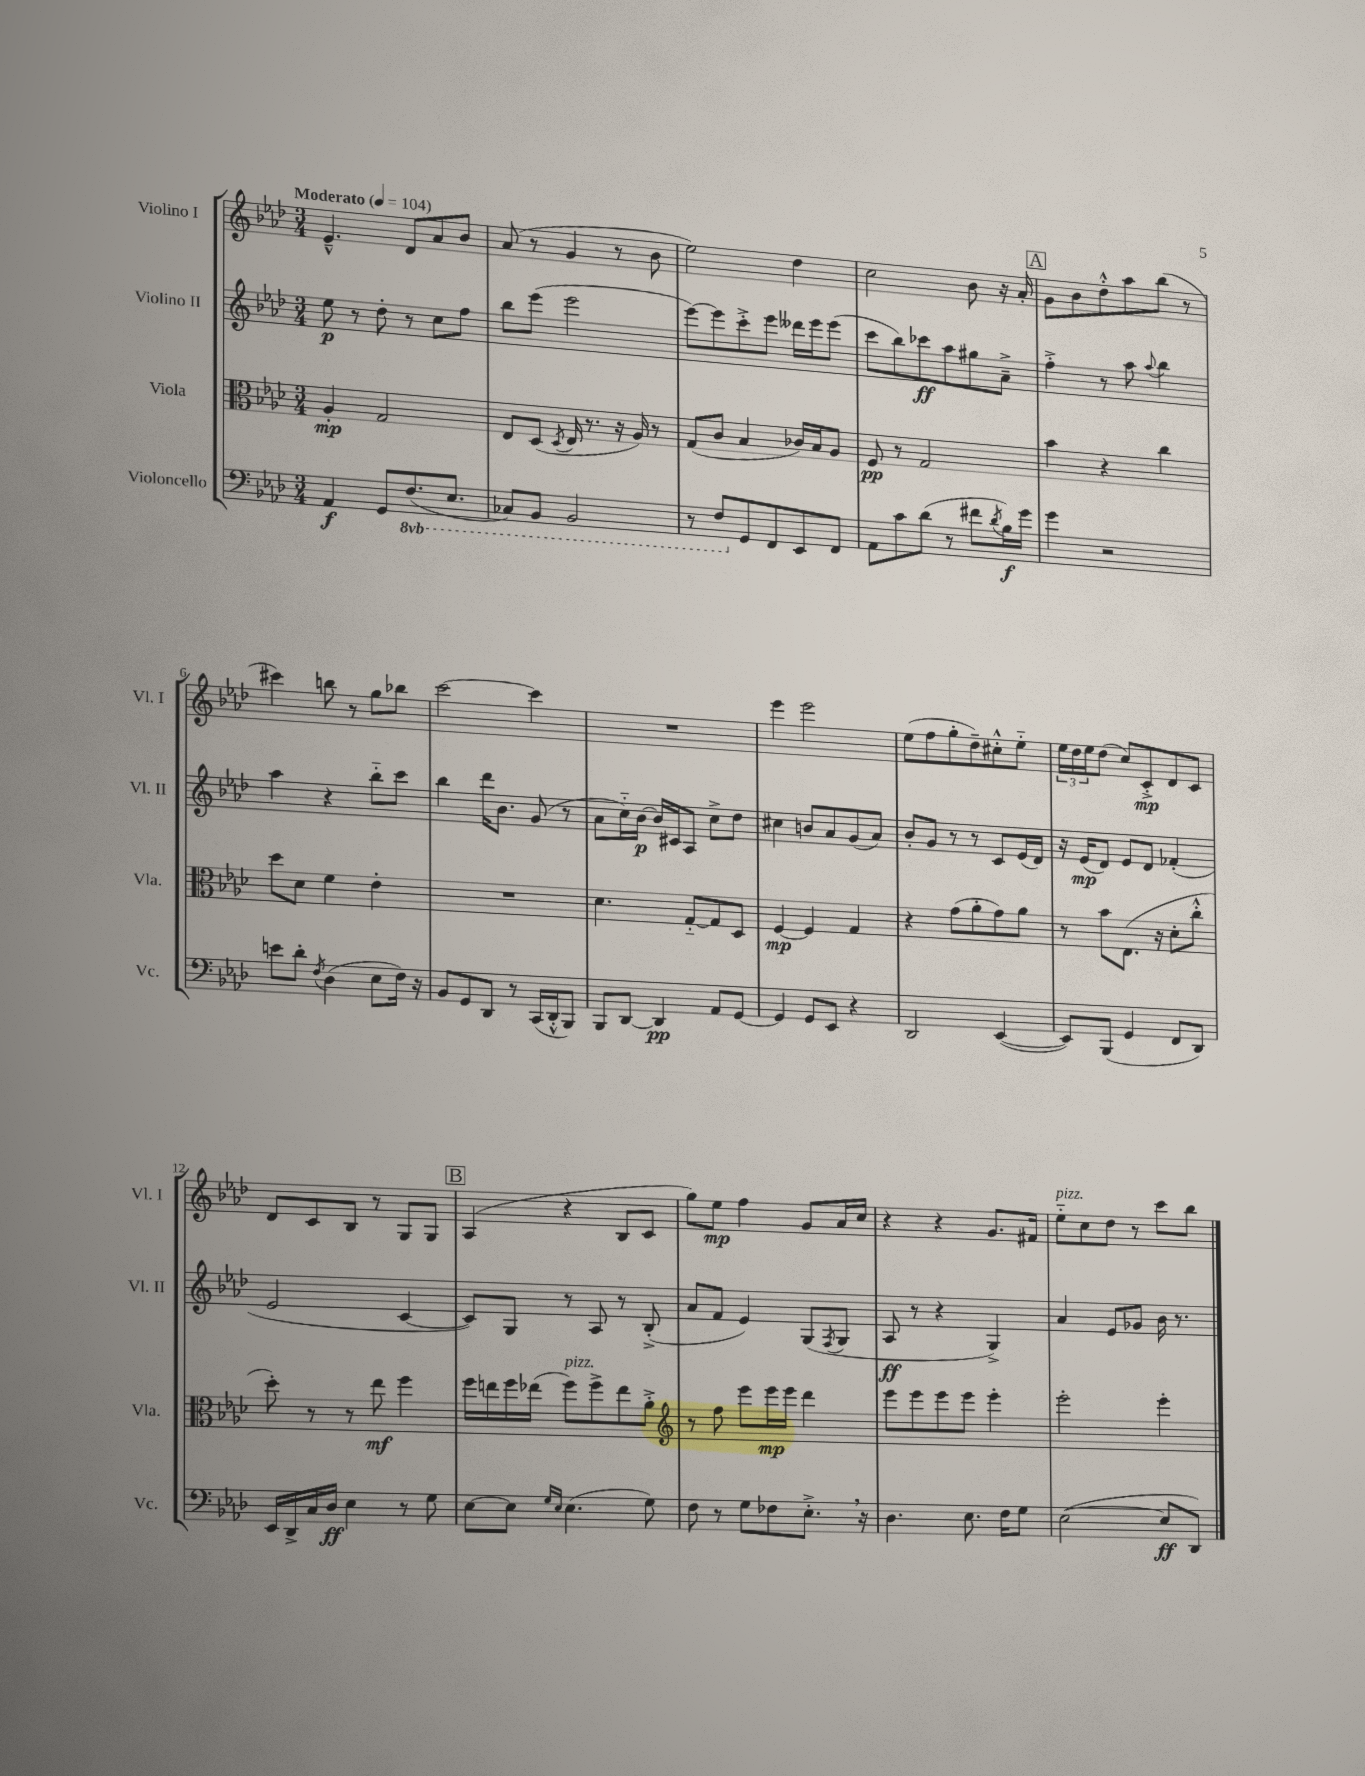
<<
\new StaffGroup <<
\new Staff = "s0" \with { instrumentName = "Violino I" shortInstrumentName = "Vl. I" } {
    \clef treble \key aes \major \numericTimeSignature \time 3/4 \tempo "Moderato" 4 = 104
    ees'4.---^ des'8 aes'8 bes'8 |
    aes'8( r8 g'4 r8 bes'8 |
    ees''2) des''4 |
    c''2 bes'8 r16 aes'16-. |
    \mark \markup { \box "A" } g'8 bes'8 des''8-.-^ aes''8 bes''8( r8 |
    cis'''4) b''8 r8 g''8 bes''8 |
    c'''2~ c'''4 |
    R2. |
    ees'''4 ees'''2 |
    ees''8( f''8 g''8-. des''8--) cis''8-.-^ ees''8-_ |
    \tuplet 3/2 { ees''16 des''16 ees''16 } des''8( c''8) c'8-.->\mp des'8 c'8 |
    des'8 c'8 bes8 r8 g8 g8 |
    \mark \markup { \box "B" } aes4( r4 bes8 c'8 |
    g''8) ees''8\mp f''4 g'8 aes'16 c''16 |
    r4 r4 g'8. fis'16 |
    ees''8-_^\markup { \italic "pizz." } c''8 des''8 r8 c'''8 bes''8 \bar "|." |
}
\new Staff = "s1" \with { instrumentName = "Violino II" shortInstrumentName = "Vl. II" } {
    \clef treble \key aes \major \numericTimeSignature \time 3/4
    ees''8\p r8 des''8-. r8 c''8 f''8 |
    bes''8 ees'''8( ees'''2 |
    ees'''8~) ees'''8 c'''8-.-> ees'''8 deses'''16 ees'''16 ees'''8( |
    c'''8 bes''8) ces'''8\ff aes''8 gis''8 aes'8---> |
    \mark \markup { \box "A" } f''4-.-> r8 aes''8 \appoggiatura { aes''8 } bes''4 |
    aes''4 r4 bes''8-_ c'''8 |
    bes''4 des'''16 bes'8. g'8( r8 |
    aes'8 c''16-_) bes'16~\p bes'16 cis'16 aes8 c''8-> des''8 |
    cis''4 b'8 aes'8 g'8( aes'8) |
    bes'8-. g'8 r8 r8 c'8 ees'16( des'16) |
    r16 ees'16\mp( des'8) ees'8 des'8 fes'4-.( |
    ees'2 c'4~ |
    \mark \markup { \box "B" } c'8) g8 r8 aes8 r8 bes8-.->( |
    aes'8 f'8 ees'4) g8( \acciaccatura { f8 } g8 |
    aes8\ff r8 r4 g4->) |
    aes'4 ees'8 ges'8 bes'16 r8. \bar "|." |
}
\new Staff = "s2" \with { instrumentName = "Viola" shortInstrumentName = "Vla." } {
    \clef alto \key aes \major \numericTimeSignature \time 3/4
    aes4-.\mp g2 |
    ees8 des8( \acciaccatura { des8 } ees16 r8. r16 aes16) r8 |
    g8( c'8 bes4 ces'16) bes16 aes8 |
    f8\pp r8 g2 |
    \mark \markup { \box "A" } bes'4 r4 c''4 |
    des''8 des'8 f'4 ees'4-. |
    R2. |
    des'4. g8~-_ g8 des8 |
    f4~\mp f4 g4 |
    r4 g'8( aes'8-. g'8) aes'8 |
    r8 bes'8 ees8.( r16 des'8-. c''8-.-^ |
    des''8-.) r8 r8 ees''8\mf f''4 |
    \mark \markup { \box "B" } f''16 e''16 f''16 ees''16( f''8^\markup { \italic "pizz." }) f''8-> ees''8 aes'8-.-> |
    \clef treble r8 f''8 ees'''8 ees'''16\mp ees'''16 des'''4 |
    ees'''8 ees'''8 ees'''8 ees'''8 ees'''4-. |
    ees'''2-. ees'''4-. \bar "|." |
}
\new Staff = "s3" \with { instrumentName = "Violoncello" shortInstrumentName = "Vc." } {
    \clef bass \key aes \major \numericTimeSignature \time 3/4 \set Staff.ottavationMarkups = #ottavation-simple-ordinals
    aes,4\f g,8 \ottava #-1 f,8.( ees,8. |
    ces,8) bes,,8 bes,,2 |
    r8 f,8 \ottava #0 g,8 f,8 ees,8 f,8 |
    aes,8 c'8 des'8( r8 fis'8 \acciaccatura { des'8 } bes16\f) g'16 |
    \mark \markup { \box "A" } g'4 r2 |
    e'8 des'8-. \acciaccatura { f8 } des4( ees8 f16) r16 |
    bes,8 g,8 des,8 r8 c,16( des,16-.-^ bes,,8) |
    bes,,8 des,8~ des,4\pp aes,8 g,8~ |
    g,4 g,8 ees,8 r4 |
    des,2 ees,4~( |
    ees,8) bes,,8( g,4 f,8 des,8) |
    ees,16 des,16-> c16 des16\ff ees4 r8 g8 |
    \mark \markup { \box "B" } ees8~ ees8 \grace { g16 ees16 } ees4.( g8) |
    f8 r8 g8 fes8 ees8.-.-> \breathe r16 |
    des4. ees8. f16 g8 |
    ees2~( ees8\ff des,8) \bar "|." |
}
>>
>>
